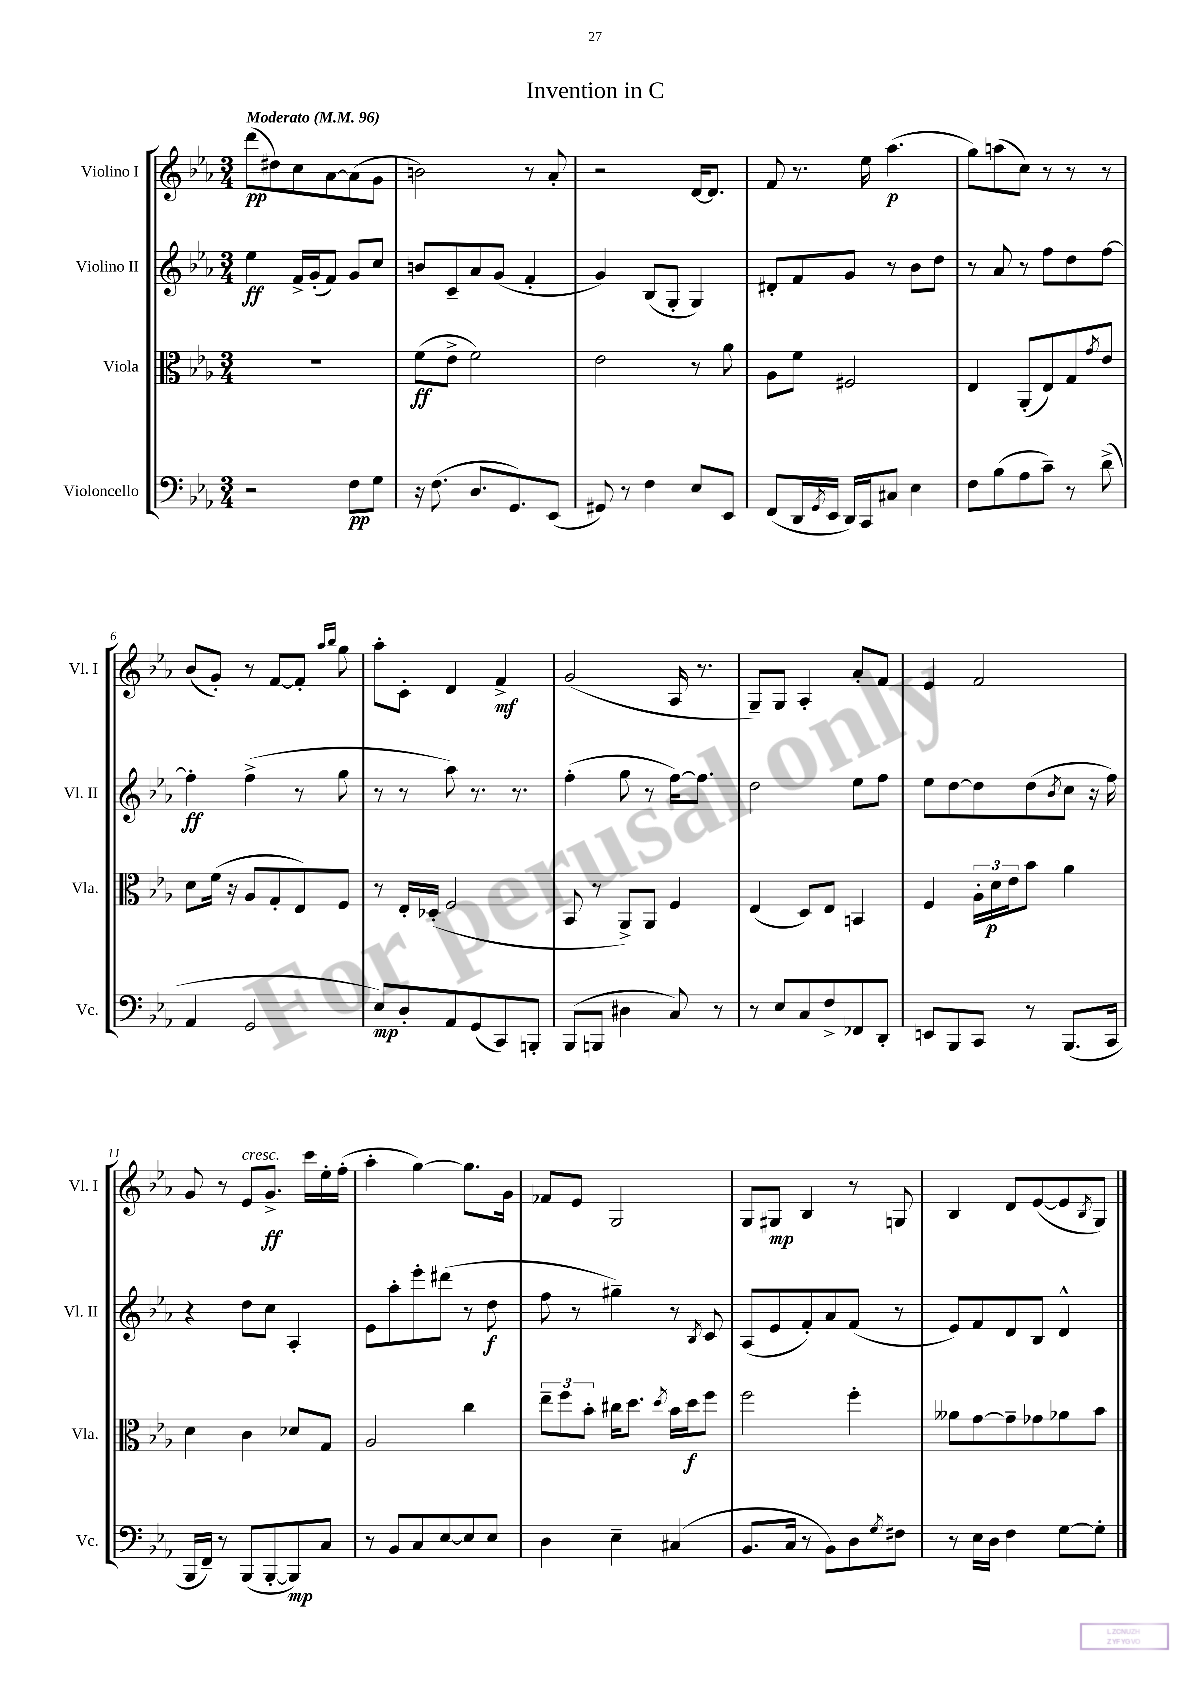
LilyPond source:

\header { title = "Invention in C" }
<<
\new StaffGroup <<
\new Staff = "s0" \with { instrumentName = "Violino I" shortInstrumentName = "Vl. I" } {
    \clef treble \key ees \major \numericTimeSignature \time 3/4 \tempo "Moderato" 4 = 96
    d'''8\pp( dis''8) c''8 aes'8~ aes'8( g'8 |
    b'2) r8 aes'8-. |
    r2 d'16~ d'8. |
    f'8 r8. ees''16 aes''4.\p( |
    g''8) a''8( c''8) r8 r8 r8 |
    bes'8( g'8-.) r8 f'8~ f'8-. \grace { aes''16 bes''16 } g''8 |
    aes''8-. c'8-. d'4 f'4->\mf |
    g'2( aes16 r8. |
    g8--) g8 aes4-. aes'8-. f'8 |
    ees'4 f'2 |
    g'8 r8 ees'8^\markup { \italic "cresc." } g'8.->\ff c'''16 ees''16-. f''16-.( |
    aes''4-. g''4~) g''8. g'16 |
    fes'8 ees'8 g2 |
    g8 gis8\mp bes4 r8 g8 |
    bes4 d'8 ees'8~( ees'8 \acciaccatura { bes8 } g8) \bar "|." |
}
\new Staff = "s1" \with { instrumentName = "Violino II" shortInstrumentName = "Vl. II" } {
    \clef treble \key ees \major \numericTimeSignature \time 3/4
    ees''4\ff f'16-> g'16-.( f'8) g'8 c''8 |
    b'8 c'8-- aes'8 g'8( f'4-. |
    g'4) bes8( g8-. g4) |
    dis'8-. f'8 g'8 r8 bes'8 d''8 |
    r8 aes'8 r8 f''8 d''8 f''8~ |
    f''4-.\ff f''4->( r8 g''8 |
    r8 r8 aes''8) r8. r8. |
    f''4-.( g''8 r8 f''16~) f''8. |
    d''2 ees''8 f''8 |
    ees''8 d''8~ d''8 d''8( \acciaccatura { bes'8 } c''8 r16 f''16) |
    r4 d''8 c''8 aes4-. |
    ees'8 aes''8-. ees'''8-. dis'''8( r8 d''8\f |
    f''8 r8 gis''4--) r8 \acciaccatura { bes8 } c'8 |
    aes8( ees'8 f'8-.) aes'8 f'8( r8 |
    ees'8) f'8 d'8 bes8 d'4-^ \bar "|." |
}
\new Staff = "s2" \with { instrumentName = "Viola" shortInstrumentName = "Vla." } {
    \clef alto \key ees \major \numericTimeSignature \time 3/4
    R2. |
    f'8\ff( ees'8-> f'2) |
    ees'2 r8 aes'8 |
    aes8 f'8 fis2 |
    ees4 aes,8-.( ees8) g8 \acciaccatura { g'8 } ees'8 |
    d'8 f'16( r16 aes8 g8-. ees8) f8 |
    r8 ees16-. des16-.( f2 |
    bes,8 r8 aes,8->) aes,8 f4 |
    ees4( d8) ees8 b,4 |
    f4 \tuplet 3/2 { aes16-. d'16\p ees'16 } bes'8 aes'4 |
    d'4 c'4 des'8 g8 |
    aes2 c''4 |
    \tuplet 3/2 { ees''8-- f''8 bes'8-. } cis''16 d''8. \acciaccatura { d''8 } bes'16 d''16\f f''8 |
    f''2 f''4-. |
    aeses'8 g'8~ g'8-- ges'8 aes'8 bes'8 \bar "|." |
}
\new Staff = "s3" \with { instrumentName = "Violoncello" shortInstrumentName = "Vc." } {
    \clef bass \key ees \major \numericTimeSignature \time 3/4
    r2 f8\pp g8 |
    r16 f8.( d8. g,8.) ees,8( |
    gis,8) r8 f4 ees8 ees,8 |
    f,8( d,16 \acciaccatura { g,8 } ees,16 d,16) c,16 cis8 ees4 |
    f8 bes8( aes8 c'8--) r8 d'8->( |
    aes,4 g,2 |
    ees8\mp) d8-. aes,8 g,8( c,8) b,,8-. |
    bes,,8( b,,8 dis4 c8) r8 |
    r8 ees8 c8 f8-> fes,8 d,8-. |
    e,8 bes,,8 c,8 r8 bes,,8.( c,16 |
    bes,,16 f,16--) r8 bes,,8( bes,,8~-. bes,,8\mp) c8 |
    r8 bes,8 c8 ees8~ ees8 ees8 |
    d4 ees4-- cis4( |
    bes,8. c16 r8 bes,8) d8 \acciaccatura { g8 } fis8 |
    r8 ees16 d16 f4 g8~ g8-. \bar "|." |
}
>>
>>
